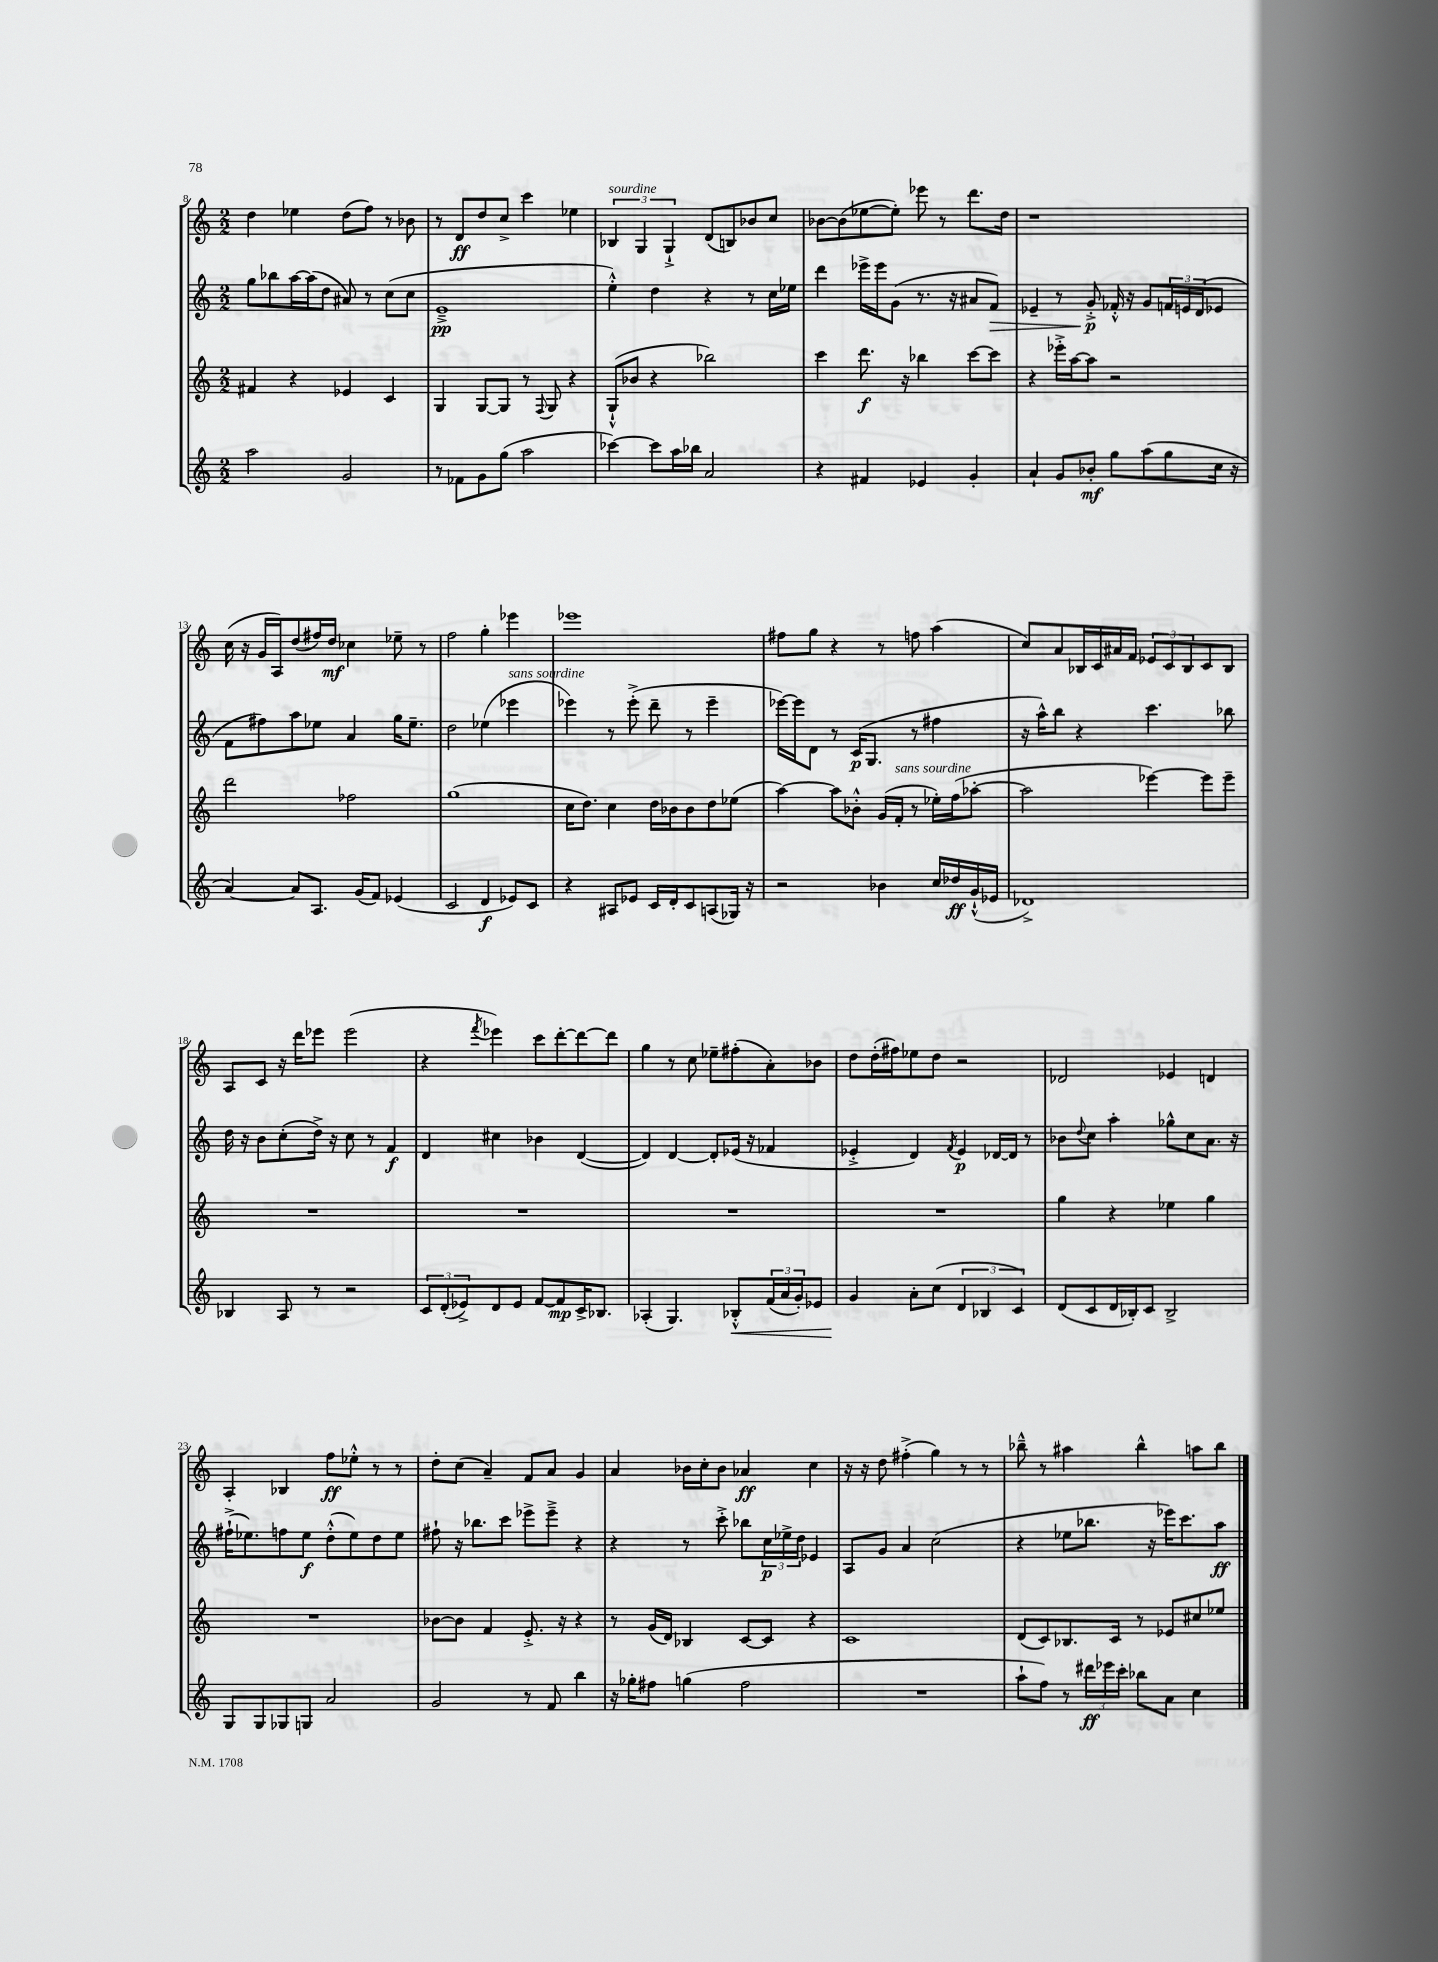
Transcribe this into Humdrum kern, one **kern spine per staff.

**kern	**kern	**kern	**kern
*staff4	*staff3	*staff2	*staff1
*clefG2	*clefG2	*clefG2	*clefG2
*k[]	*k[]	*k[]	*k[]
*M2/2	*M2/2	*M2/2	*M2/2
2aa\	4f#/	8gg\L	4dd\
.	.	8bb-\	.
.	4r	[16aa\L	4ee-\
.	.	(16aa\]J	.
.	.	8dd\J	.
2g/	4e-/	8a#/)	(8dd\L
.	.	8r	8ff\J)
.	4c/	(8cc\L	8r
.	.	8cc\J	8b-\
=	=	=	=
8r	4G/	1e~^	8r
8f-\L	.	.	8d/L
8g\	[8G/L	.	8dd/
(8gg\J	8G/]J	.	8cc^/J
2aa\	8r	.	4ccc\
.	8qqF/	.	.
.	8G/	.	.
.	4r	.	4ee-\
=	=	=	=
[4ccc-\)	(8G`^^/L	4ee'^^\)	6B-/
.	8b-/J	.	.
.	.	.	6G/
8ccc-\]L	4r	4dd\	.
.	.	.	6G`^/
16aa\L	.	.	.
16bb-\JJ	.	.	.
2a/	2bb-\)	4r	(8d/L
.	.	.	8B/)
.	.	8r	8b-/
.	.	16cc\LL	8cc/J
.	.	16ee-\JJ	.
=	=	=	=
4r	4ccc\	4ddd\	[8b-\L
.	.	.	(8b-\]
4f#/	8.ddd\	16eee-^\LL	[8ee-\
.	.	16eee-\J	.
.	.	(8g\J	8ee-'\]J)
.	16r	.	.
4e-/	4bb-\	8.r	8eee-\
.	.	.	8r
.	.	16r	.
4g'/	[8ccc\L	8a#/L	8.ddd\L
.	8ccc\]J	8f/J)	.
.	.	.	16dd\Jk
=	=	=	=
4a`/	4r	4e-~/	1r
8g/L	16eee-'^\LL	8r	.
.	[16aa\J	.	.
8b-'/J	8aa\]J	8g'^/	.
8gg\L	2r	16f-'^^/	.
.	.	16r	.
(8aa\	.	8g/L	.
8gg\	.	24f/L	.
.	.	24e/	.
.	.	(24d/J	.
16cc\Jk	.	8e-/J	.
16r	.	.	.
=	=	=	=
[4a/)	2ddd\	8f\L	(16cc\
.	.	.	16r
.	.	8ff#\)	16g/LL
.	.	.	16A/J)
8a/]L	.	8aa\	(8dd/
8.A/J	.	8ee-\J	16ff#/L)
.	.	.	16dd/JJ
.	2ff-\	4a/	4cc-\
(16g/LK	.	.	.
8f/J)	.	.	.
(4e-/	.	16gg\LK	8ee-~\
.	.	8.ee-~\J	.
.	.	.	8r
=	=	=	=
2c/	(1gg	2dd\	2ff\
4d/	.	(4ee-\	4gg'\
8e-/L)	.	4eee-\	4eee-\
8c/J	.	.	.
=	=	=	=
4r	16cc\LK	4eee-\)	1eee-
.	8.dd\J)	.	.
8A#/L	4cc\	8r	.
8e-/J	.	(8eee-'^\	.
16c/LL	16dd\LL	8ddd~\	.
16d'/J	16b-\J	.	.
8c/	8b-\	8r	.
(8A/	8dd\	4eee-~\	.
16G-/Jk)	(8ee-\J	.	.
16r	.	.	.
=	=	=	=
2r	[4aa\)	[16eee-\LL)	8ff#\L
.	.	16eee-\]J	.
.	.	8d\J	8gg\J
.	8aa\]L	8r	4r
.	8b-'^^\J	(16c/LK	.
.	.	8.G/J	.
4b-\	(16g/LL	.	8r
.	16f'/JJ	.	.
.	8r	8r	8ff\
16cc/LL	16ee-'\LL)	4ff#\	(4aa\
16dd-/	(16ff\J	.	.
(16g`^^/	[8aa-'\J	.	.
16e-/JJ	.	.	.
=	=	=	=
1d-^)	2aa-\]	16r	8cc/L)
.	.	16aa^^\LK)	.
.	.	8bb\J	8a/
.	.	4r	16B-/L
.	.	.	16c/
.	.	.	16a#/
.	.	.	16f/JJ
.	[4eee-\)	4.ccc\	12e-/L
.	.	.	12c/
.	.	.	12B-/
.	8eee-\]L	.	8c/
.	8eee-~\J	8bb-\	8B-/J
=	=	=	=
4B-/	1r	16dd\	8A/L
.	.	16r	.
.	.	8b\L	8c/J
8A/	.	(8cc'\	16r
.	.	.	16ddd\LK
8r	.	16dd^\Jk)	8eee-\J
.	.	16r	.
2r	.	8cc\	(2eee-\
.	.	8r	.
.	.	4f/	.
=	=	=	=
12c/L	1r	4d/	4r
(12d'/	.	.	.
12e-^/)	.	.	.
.	.	.	8qfff/
8d/	.	4cc#\	4eee-\)
8e-/J	.	.	.
[8f/L	.	4b-\	8ccc\L
8f/]	.	.	[8ddd'\
16c^/K	.	([4d/	8ddd\_
8.B-/J	.	.	.
.	.	.	8ddd\]J
=	=	=	=
(4A-'/	1r	4d/])	4gg\
4.G/)	.	[4d/	8r
.	.	.	8cc\
.	.	8d'/]L	8ee-~\L
8B-'^^/L	.	(16e-/Jk	(8ff#'\
.	.	16r	.
(24f/L	.	4f-/	8a'\)
24a/	.	.	.
24g'/J)	.	.	.
8e-/J	.	.	8b-\J
=	=	=	=
4g/	1r	4e-'^/	8dd\L
.	.	.	(16dd'\L
.	.	.	16ff#\J)
8a'\L	.	4d/)	8ee-\
(8cc\J	.	.	8dd\J
.	.	8qf/	.
6d/	.	4e-/	2r
6B-/	.	.	.
.	.	[16d-/LL	.
.	.	16d-/]JJ	.
6c/)	.	.	.
.	.	8r	.
=	=	=	=
(8d/L	4gg\	8b-\L	2d-/
.	.	8qqdd/	.
8c/	.	8cc\J	.
16d/L	4r	4aa'\	.
16B-'/J)	.	.	.
8c/J	.	.	.
2B-^/	4ee-\	8gg-^^\L	4e-/
.	.	8cc\	.
.	4gg\	8.a\J	4d/
.	.	16r	.
=	=	=	=
8G/L	1r	(16ff#`^\LK	4A'/
.	.	8.ee-\)	.
8G/	.	.	.
8G-/	.	8ff\	4B-/
8G/J	.	8ee-\J	.
2a/	.	(8dd'^^\L	8ff\L
.	.	8ee-\)	8ee-'^^\J
.	.	8dd\	8r
.	.	8ee-\J	8r
=	=	=	=
2g/	[8b-\L	8ff#`\	8dd'\L
.	8b-\]J	16r	(8cc\J
.	.	8.bb-\L	.
.	4f/	.	4a~/)
.	.	8ccc\J	.
8r	8.e'^/	8eee-^\L	8f/L
8f/	.	8eee-~^\J	8a/J
.	16r	.	.
4bb\	4r	4r	4g/
=	=	=	=
16r	8r	4r	4a/
16gg-'\LK	.	.	.
8ff#\J	(16g/LL	.	.
.	16d/JJ)	.	.
(4gg\	4B-/	8r	16b-\LL
.	.	.	16cc'\J
.	.	8ccc'^\	8b-\J
2ff#\	[8c/L	8bb-\L	4a-/
.	8c/]J	24cc\L	.
.	.	24ee-^\	.
.	.	24dd\JJ	.
.	4r	4e-/	4cc\
=	=	=	=
1r	1c	8A/L	16r
.	.	.	16r
.	.	8g/J	8dd\
.	.	4a/	(4ff#'^\
.	.	(2cc\	4gg\)
.	.	.	8r
.	.	.	8r
=	=	=	=
8aa`\L	(8d/L	4r	8bb-~^^\
8ff\J)	8c/)	.	8r
8r	8.B-/	8ee-\L	4aa#\
24ddd#\LL	.	8.bb-\J	.
24eee-\	.	.	.
.	16c/Jk	.	.
24ccc'\JJ	.	.	.
8bb-\L	8r	.	4bb-^^\
.	.	16r	.
8a\J	8e-/L	16eee-\LK)	.
.	.	8.ccc\	.
4cc\	8cc#/	.	8aa\L
.	8ee-/J	8aa\J	8bb-\J
==	==	==	==
*-	*-	*-	*-
